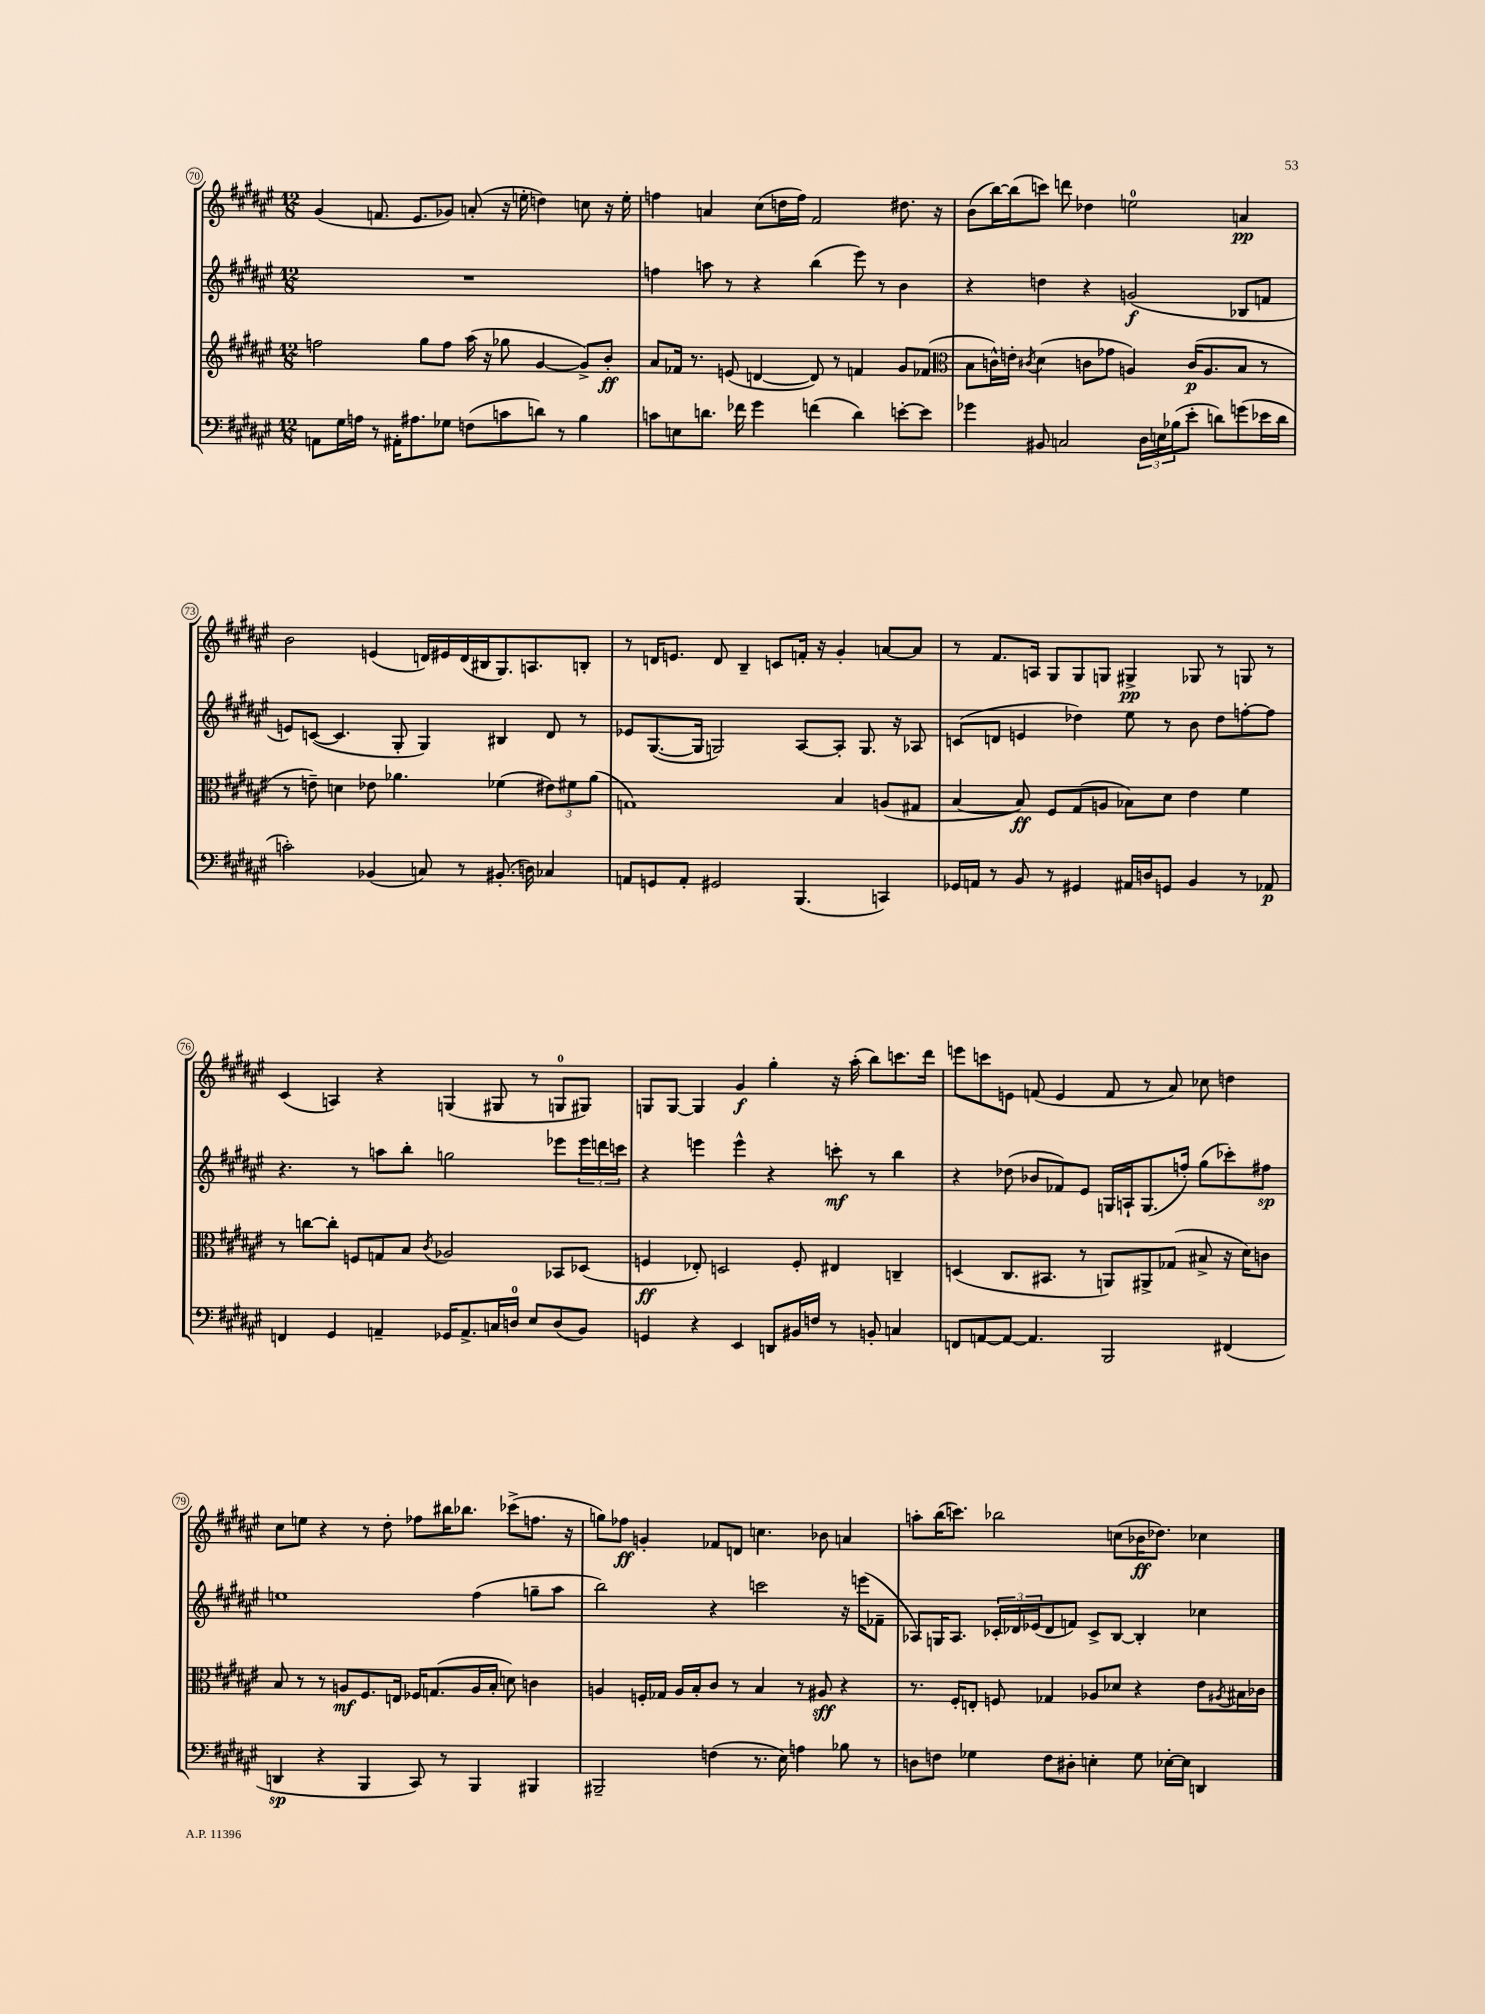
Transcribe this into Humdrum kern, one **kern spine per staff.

**kern	**kern	**kern	**kern
*staff4	*staff3	*staff2	*staff1
*clefF4	*clefG2	*clefG2	*clefG2
*k[f#c#g#d#a#e#]	*k[f#c#g#d#a#e#]	*k[f#c#g#d#a#e#]	*k[f#c#g#d#a#e#]
*M12/8	*M12/8	*M12/8	*M12/8
8AA\L	2ff\	1.r	(4g#/
16G#\L	.	.	.
16A\JJ	.	.	.
8r	.	.	8.f/
16AA#'\LK	.	.	.
8.A#\	.	.	8.e#/L
.	8gg#\L	.	.
8G-\J	8ff\J	.	8g-/J)
(8F\L	(16aa#\	.	(8a'/
.	16r	.	.
8c\	8gg-\	.	16r
.	.	.	16ee'\
8d\J)	[4g#/	.	4dd\)
8r	.	.	.
4B\	8g#^/]L)	.	8cc\
.	8b'/J	.	16r
.	.	.	16ee'\
=	=	=	=
8c\L	8a#/L	4ff\	4ff\
8E\	16f-/Jk	.	.
.	8.r	.	.
8.d\J	.	8aa\	4a/
.	(8e/	8r	.
16f-\	.	.	.
4g#\	[4d/	4r	(8cc#\L
.	.	.	16dd\L
.	.	.	16ff\JJ)
(4f\	8d/])	(4bb\	2f#/
.	8r	.	.
4d\)	4f/	8eee#\)	.
.	.	8r	.
[8e'\L	8g#/L	4b\	8.dd#\
8e\]J	(8f-/J	.	.
.	.	.	16r
=	=	=	=
*	*clefC3	*	*
4g-\	8B\L	4r	(8b\L
.	16c^^\L)	.	[16bb\L)
.	16e'\JJ	.	(16bb\]J
.	8qc#/	.	.
8BB#/	(4d#\	4dd\	8ccc\J)
2C/	.	.	8ddd\
.	8c\L	4r	4dd-\
.	8g-\J	.	.
.	4A/)	(2g/	2ee\
24D#\LL	.	.	.
24E\	.	.	.
(24B-\J	.	.	.
8e#'\J	(16c/LK	.	.
.	8.A/	.	.
8d\L)	.	.	.
(8g\	8B/J	8B-/L	4a/
16e-\L	8r	8f/J	.
16d\JJ	.	.	.
=	=	=	=
2c'\)	8r	8e/L)	2b\
.	8e~\)	([8c/J	.
.	4d\	4.c/]	.
(4BB-/	8e-\	.	(4e/
.	4.a-\	8G#'/	.
8C/)	.	4G#/)	16d/LL)
.	.	.	16e#/
8r	.	.	(16d/
.	.	.	16B#/J
(8.BB#'/	(4f-\	4B#/	8.G#/)
16D\)	.	.	8.A/
4C-/	12e#\L)	8d#/	.
.	12f#\	.	.
.	.	8r	8B'/J
.	(12a-\J	.	.
=	=	=	=
8AA/L	1G)	8e-/L	8r
8GG/	.	([8.G#/	16d/LK
.	.	.	8.e/J
8AA'/J	.	.	.
.	.	16G#/]Jk	.
2GG#/	.	2G/)	8d/
.	.	.	4B~/
.	.	.	8c/L
(4.BBB/	.	[8A#/L	16f'/Jk
.	.	.	16r
.	4B/	8A#'/]J	4g#'/
.	.	8.G/	.
4CC/)	(8A/L	.	[8a/L
.	.	16r	.
.	8G#/J	8A-/	8a/]J
=	=	=	=
16GG-/LL	[4B/	(8c/L	8r
16AA/JJ	.	.	.
8r	.	8d/J	8.f#/L
8BB/	8B/])	4e/	.
.	.	.	16A/Jk
8r	8F#/L	.	8G#/L
4GG#/	(8G#/	4dd-\)	8G#/
.	8A/J	.	8G/J
16AA#/LL	8B-\L)	8ee#\	4G#^/
16D/J	.	.	.
8GG/J	8d#\J	8r	.
4BB/	4e#\	8b\	8G-/
.	.	8dd-\L	8r
8r	4f#\	[8ff'\	8G/
8AA-/	.	8ff\]J	8r
=	=	=	=
4FF/	8r	4.r	(4c#/
.	[8cc\L	.	.
4GG#/	8cc'\]J	.	4A/)
.	8F/L	8r	.
4AA~/	8G/	8aa\L	4r
.	8B/J	8bb'\J	.
.	8qc#/	.	.
16GG-/LK	2A-/	2gg\	(4G/
8.AA^/	.	.	.
16C/L	.	.	8G#/
16D/JJ	.	.	.
8E#/L	.	.	8r
(8D/	8BB-/L	8eee-\L	8G/L
8BB/J)	(8D-/J	24eee-\L	8G#/J)
.	.	24ddd\	.
.	.	24ccc\JJ	.
=	=	=	=
4GG/	4F/	4r	8G/L
.	.	.	[8G/J
4r	8E-'/)	4eee\	4G/]
.	2D/	.	.
4EE#/	.	4eee^^\	4g#/
8DD/L	.	4r	4gg#'\
16BB#/L	8F'/	.	.
16F/JJ	.	.	.
8r	4E#/	8ccc'\	16r
.	.	.	(16aa#'\
8BB'/	.	8r	8bb\L)
4C/	4C~/	4bb\	8.ccc\
.	.	.	16ddd#\Jk
=	=	=	=
8FF/L	(4D/	4r	8eee\L
[8AA/	.	.	8ccc\
8AA/_J	8.C#/L	(8dd-\	8e\J
4.AA/]	.	8b-/L	(8f/
.	8.BB#/J	.	.
.	.	8f-/)	4e/
.	8r	8e#/J	.
2BBB/	8AA/L)	16G/LL	8f/
.	.	16A`/J	.
.	8AA#^/	(8.G/	8r
.	(8G-/J	.	8a#/)
.	.	16ff'/Jk)	.
.	8B#^/	(8gg#\L	8cc-\
(4FF#/	16r	8ccc-'\)	4dd\
.	16d#\LK)	.	.
.	8c\J	8ff#\J	.
=	=	=	=
4DD/	8B/	1ee	8cc#\L
.	8r	.	8ee\J
4r	8r	.	4r
.	8A/L	.	.
4BBB/	8.F#/	.	8r
.	.	.	8dd#'\
.	16E/Jk	.	.
8CC#/)	16F-/LK	.	8ff-\L
.	(8.G/	.	.
8r	.	.	16bb#\K
.	.	.	8.bb-\J
4BBB/	16A/L	(4ff#\	.
.	16B'/JJ	.	.
.	8d\)	.	(8ccc-^\L
4BBB#/	4c\	8gg~\L	8.ff\J
.	.	8aa#\J	.
.	.	.	16r
=	=	=	=
2BBB#~/	4A/	2bb\)	8gg\L)
.	.	.	8ff-\J
.	16F'/LL	.	4g'/
.	16G-/JJ	.	.
.	16A/LL	.	.
.	16B'/J	.	.
(4F\	8c#/J	4r	8f-/L
.	8r	.	8d/J
8.r	4B/	2ccc\	4.cc\
16E#\)	.	.	.
4A\	8r	.	.
.	8A#/	.	8b-\
8B-\	4r	16r	4a/
.	.	(16eee\LK	.
8r	.	8f-~\J	.
=	=	=	=
8D\L	8.r	8A-/L)	8aa'\L
8F\J	.	16G/K	(16bb\K
.	16F#'/LK	8.A-/J	8.ccc\J)
4G-\	8E'/J	.	.
.	8F/	24c-'/LL	2bb-\
.	.	24d-/	.
.	.	(24e-/J	.
8F\L	4G-/	8d-/	.
8D#'\J	.	8f/J)	.
4E'\	8A-/L	8c-^/L	.
.	8d-/J	[8B/J	(8cc\L
8G-\	4r	4B'/]	16b-\K
.	.	.	8.dd-\J)
[16E-'\LL	.	.	.
16E-\]JJ	.	.	.
4DD/	8e#\L	4cc-\	4cc-\
.	8qA#/	.	.
.	16B#\L	.	.
.	16c-\JJ	.	.
==	==	==	==
*-	*-	*-	*-
